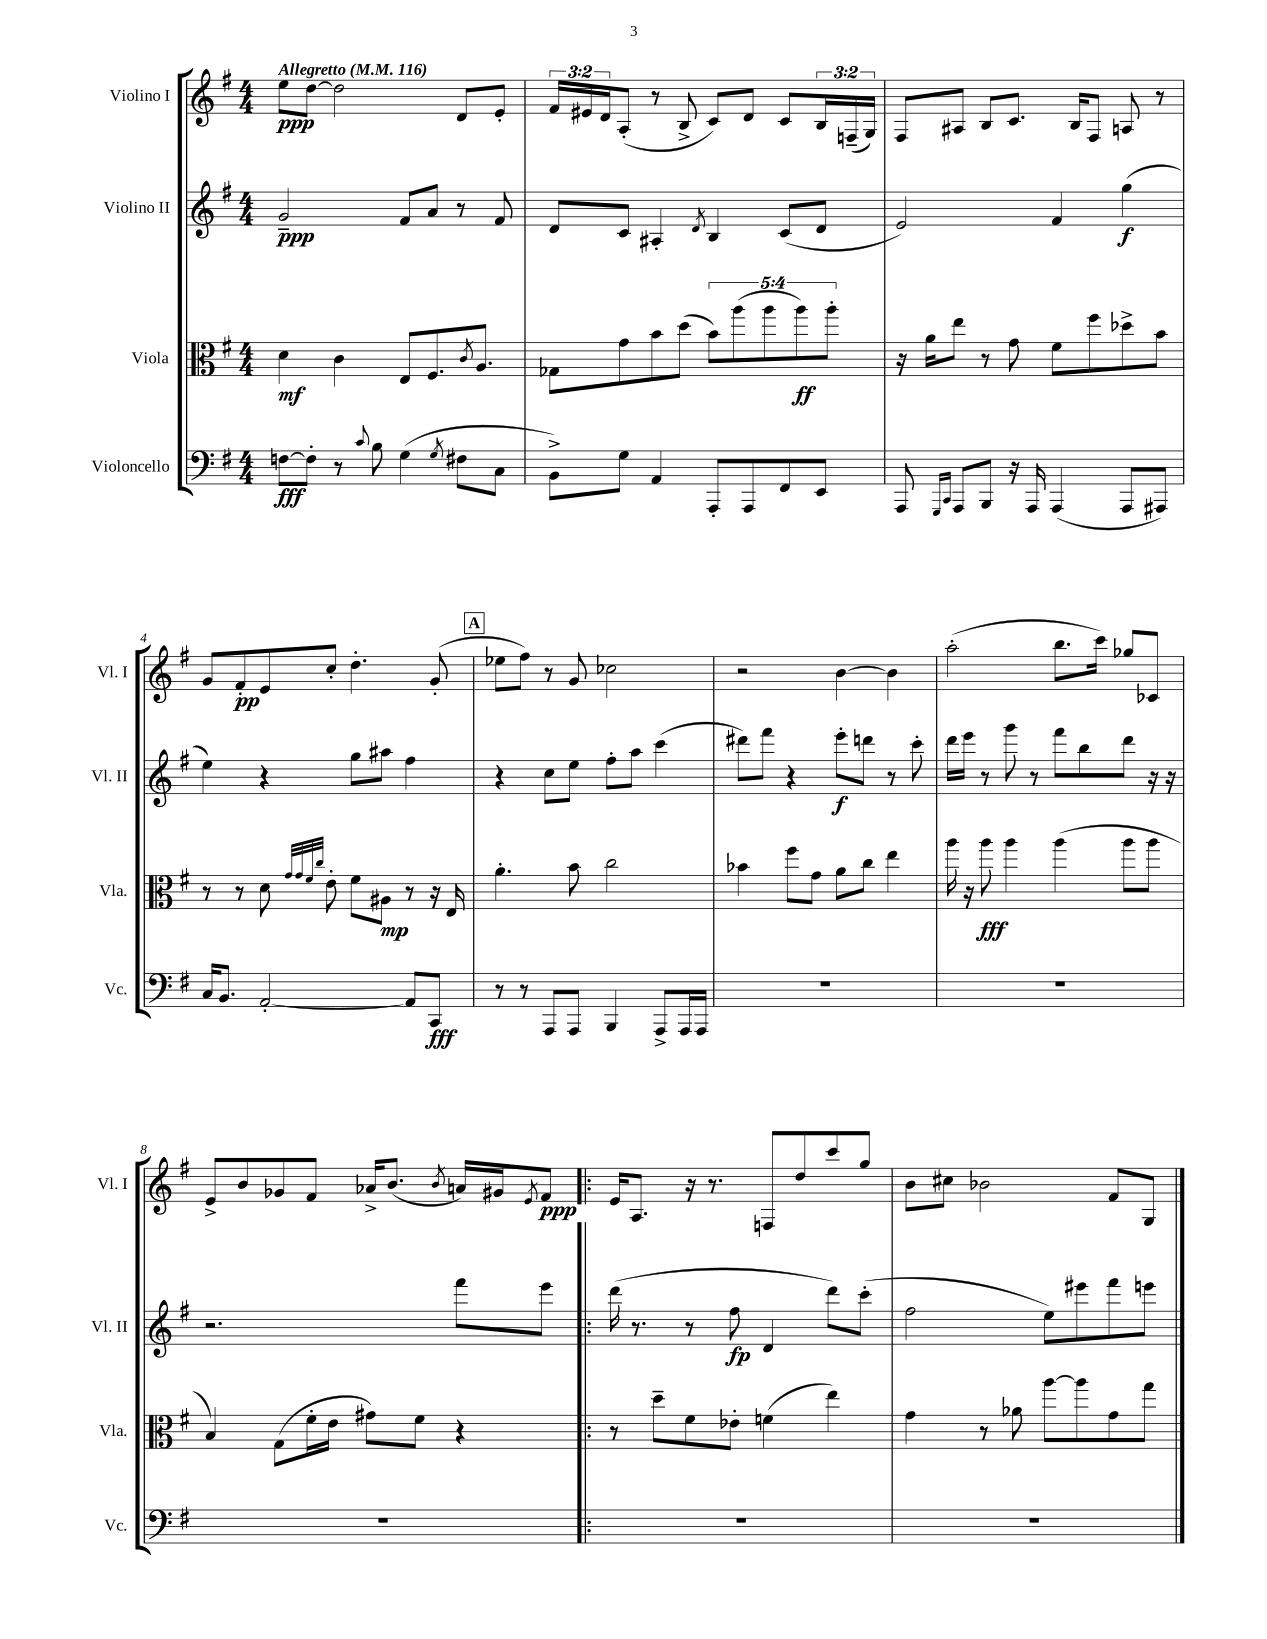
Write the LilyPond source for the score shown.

<<
\new StaffGroup <<
\new Staff = "s0" \with { instrumentName = "Violino I" shortInstrumentName = "Vl. I" } {
    \clef treble \key g \major \numericTimeSignature \time 4/4 \override Staff.TupletNumber.text = #tuplet-number::calc-fraction-text \tempo "Allegretto" 4 = 116
    e''8\ppp d''8~ d''2 d'8 e'8-. |
    \tuplet 3/2 { fis'16 eis'16 d'16 } a8-.( r8 b8-> c'8) d'8 c'8 \tuplet 3/2 { b16 f16--( g16) } |
    fis8 ais8 b8 c'8. b16 fis8 a8 r8 |
    g'8 fis'8-.\pp e'8 c''8-. d''4.-. g'8-.( |
    \mark \markup { \box "A" } ees''8 fis''8) r8 g'8 ces''2 |
    r2 b'4~ b'4 |
    a''2-.( b''8. c'''16) ges''8 ces'8 |
    e'8-> b'8 ges'8 fis'8 aes'16-> b'8.( \acciaccatura { b'8 } a'16) gis'16 \acciaccatura { e'8 } fis'8\ppp |
    \bar ".|:" e'16 a8. r16 r8. f8 d''8 c'''8 g''8 |
    b'8 cis''8 bes'2 fis'8 g8 \bar "|." |
}
\new Staff = "s1" \with { instrumentName = "Violino II" shortInstrumentName = "Vl. II" } {
    \clef treble \key g \major \numericTimeSignature \time 4/4
    g'2--\ppp fis'8 a'8 r8 fis'8 |
    d'8 c'8 ais4-. \acciaccatura { d'8 } b4 c'8( d'8 |
    e'2) fis'4 g''4\f( |
    e''4) r4 g''8 ais''8 fis''4 |
    \mark \markup { \box "A" } r4 c''8 e''8 fis''8-. a''8 c'''4( |
    dis'''8) fis'''8 r4 e'''8-.\f d'''8 r8 c'''8-. |
    d'''16 e'''16 r8 g'''8 r8 fis'''8 b''8 d'''8 r16 r16 |
    r2. fis'''8 e'''8 |
    \bar ".|:" d'''16( r8. r8 fis''8\fp d'4 d'''8) c'''8-.( |
    fis''2 e''8) eis'''8 fis'''8 e'''8 \bar "|." |
}
\new Staff = "s2" \with { instrumentName = "Viola" shortInstrumentName = "Vla." } {
    \clef alto \key g \major \numericTimeSignature \time 4/4 \override Staff.TupletNumber.text = #tuplet-number::calc-fraction-text
    d'4\mf c'4 e8 fis8. \acciaccatura { c'8 } a8. |
    ges8 g'8 b'8 d''8( \tuplet 5/4 { b'8) a''8( a''8 a''8\ff) a''8-. } |
    r16 a'16 e''8 r8 g'8 fis'8 fis''8 des''8-> b'8 |
    r8 r8 d'8 \grace { g'32 g'32 fis'32 c''32 } e'8-. fis'8 ais8\mp r8 r16 e16 |
    \mark \markup { \box "A" } a'4.-. b'8 c''2 |
    bes'4 fis''8 g'8 a'8 c''8 e''4 |
    a''16 r16 a''8\fff a''4 a''4( a''8 a''8 |
    b4) g8( fis'16-. e'16 gis'8) fis'8 r4 |
    \bar ".|:" r8 d''8-- fis'8 ees'8-. f'4( e''4) |
    g'4 r8 aes'8 a''8~ a''8 g'8 g''8 \bar "|." |
}
\new Staff = "s3" \with { instrumentName = "Violoncello" shortInstrumentName = "Vc." } {
    \clef bass \key g \major \numericTimeSignature \time 4/4
    f8~\fff f8-. r8 \appoggiatura { c'8 } b8 g4( \acciaccatura { g8 } fis8 c8 |
    b,8->) g8 a,4 a,,8-. a,,8 fis,8 e,8 |
    a,,8 \grace { g,,16 c,16 } a,,8 b,,8 r16 a,,16 a,,4( a,,8 ais,,8) |
    c16 b,8. a,2~-. a,8 c,8\fff |
    \mark \markup { \box "A" } r8 r8 a,,8 a,,8 b,,4 a,,8-> a,,16 a,,16 |
    R1 |
    R1 |
    R1 |
    \bar ".|:" R1 |
    R1 \bar "|." |
}
>>
>>
